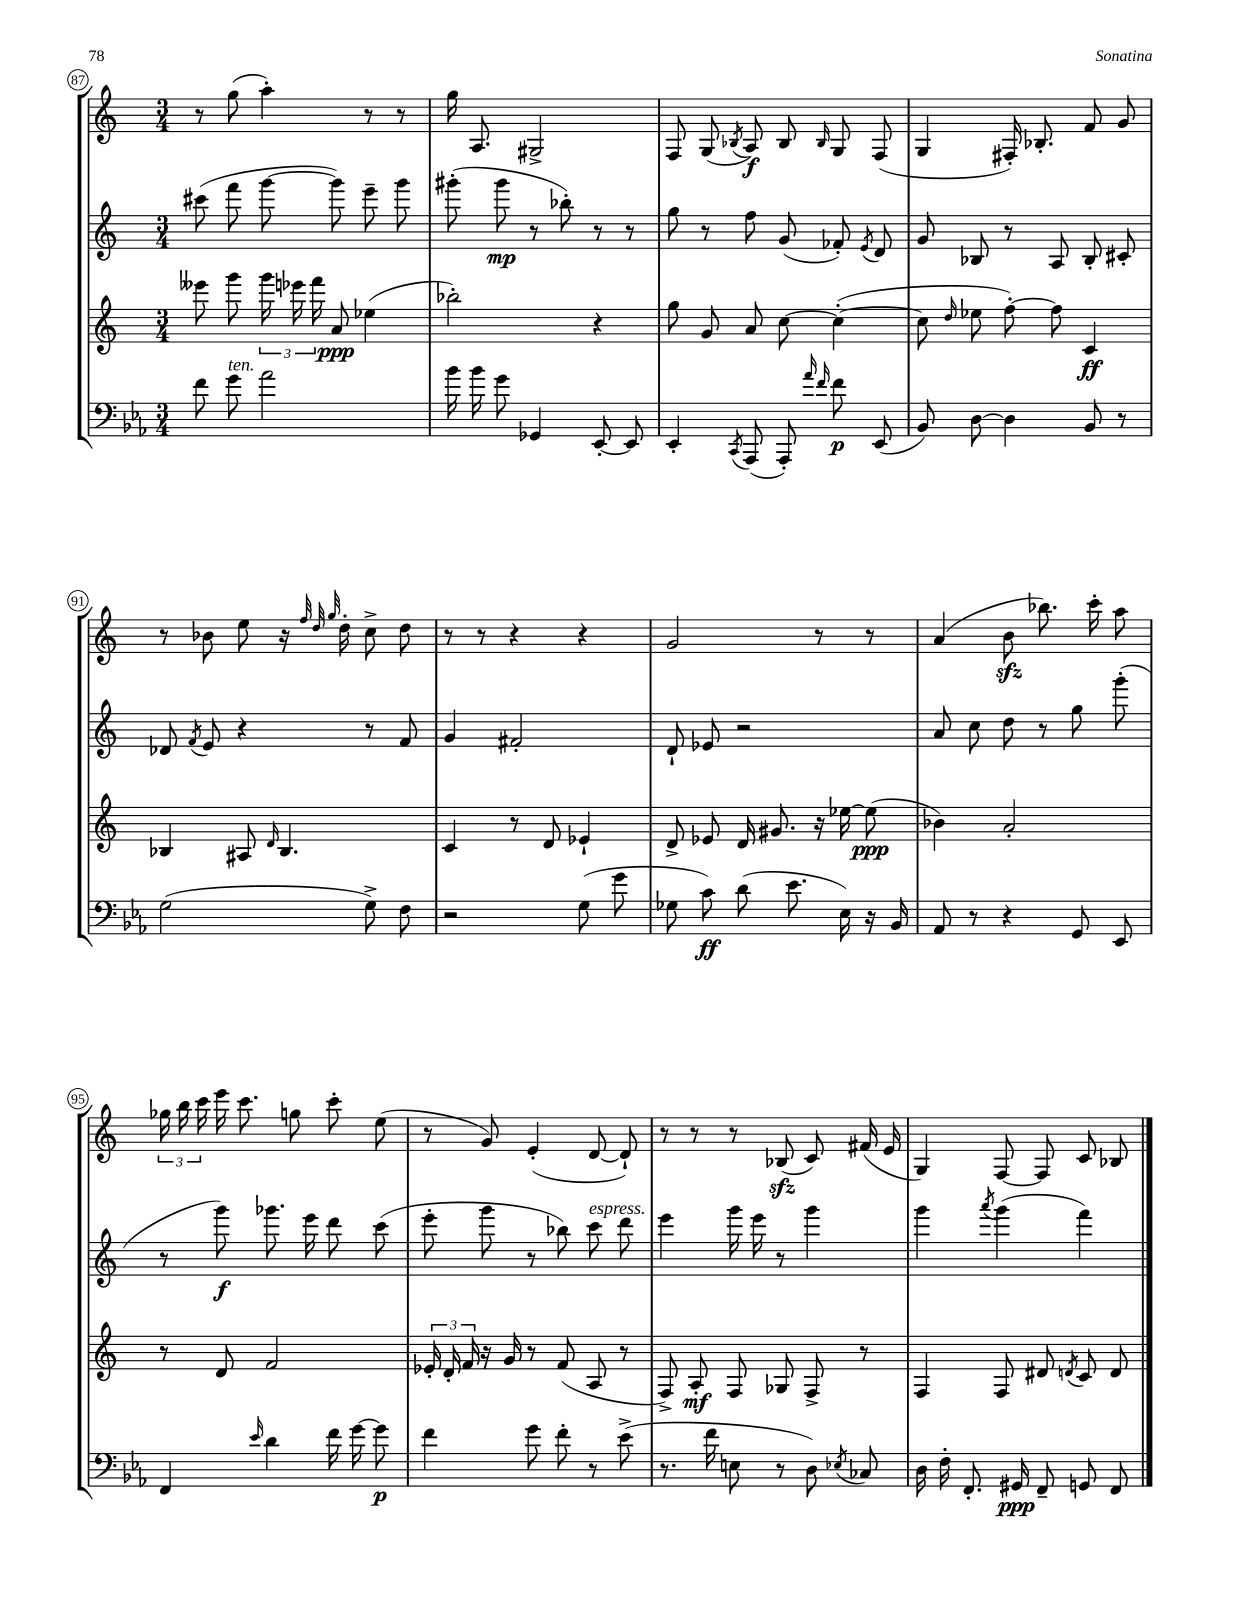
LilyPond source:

<<
\new StaffGroup <<
\new Staff = "s0" {
    \clef treble \key c \major \numericTimeSignature \time 3/4
    \autoBeamOff r8 g''8( a''4-.) r8 r8 |
    g''16 a8. gis2-> |
    f8 g8( \acciaccatura { bes8 } a8\f) bes8 \grace { bes16 } g8 f8( |
    g4 fis16-.) bes8.-. f'8 g'8 |
    r8 bes'8 e''8 r16 \grace { f''32 d''32 g''32 } d''16-. c''8-> d''8 |
    r8 r8 r4 r4 |
    g'2 r8 r8 |
    a'4( b'8\sfz bes''8.) c'''16-. a''8 |
    \tuplet 3/2 { ges''16 b''16 c'''16 } e'''16 c'''8. g''8 c'''8-. e''8( |
    r8 g'8) e'4-.( d'8~ d'8-!) |
    r8 r8 r8 bes8\sfz( c'8) fis'16( e'16 |
    g4) f8~ f8 c'8 bes8 \bar "|." |
}
\new Staff = "s1" {
    \clef treble \key c \major \numericTimeSignature \time 3/4
    \autoBeamOff cis'''8( f'''8 g'''8~ g'''8) e'''8-- g'''8 |
    gis'''8-.( gis'''8\mp r8 bes''8-.) r8 r8 |
    g''8 r8 f''8 g'8( fes'8-.) \acciaccatura { e'8 } d'8 |
    g'8 bes8 r8 a8 bes8-. cis'8-. |
    des'8 \acciaccatura { f'8 } e'8 r4 r8 f'8 |
    g'4 fis'2-. |
    d'8-! ees'8 r2 |
    a'8 c''8 d''8 r8 g''8 g'''8-.( |
    r8 g'''8\f) ges'''8. e'''16 d'''8 c'''8( |
    e'''8-. g'''8 r8 bes''8) c'''8^\markup { \italic "espress." } d'''8 |
    e'''4 g'''16 e'''16 r8 g'''4 |
    g'''4 \acciaccatura { a'''8 } g'''4( f'''4) \bar "|." |
}
\new Staff = "s2" {
    \clef treble \key c \major \numericTimeSignature \time 3/4
    \autoBeamOff eeses'''8 g'''8 \tuplet 3/2 { g'''16 ees'''16 f'''16 } a'8\ppp ees''4( |
    bes''2-.) r4 |
    g''8 g'8 a'8 c''8~ c''4~-.( |
    c''8 \grace { d''16 } ees''8 f''8~-.) f''8 c'4\ff |
    bes4 ais8 \grace { d'16 } bes4. |
    c'4 r8 d'8 ees'4-! |
    d'8-> ees'8 d'16 gis'8. r16 ees''16~ ees''8\ppp( |
    bes'4) a'2-. |
    r8 d'8 f'2 |
    \tuplet 3/2 { ees'16-. d'16-. f'16 } r16 g'16 r8 f'8( a8 r8 |
    f8->) a8-.\mf f8 ges8 f8-> r8 |
    f4 f8 dis'8 \acciaccatura { d'8 } c'8 d'8 \bar "|." |
}
\new Staff = "s3" {
    \clef bass \key ees \major \numericTimeSignature \time 3/4
    \autoBeamOff f'8 g'8^\markup { \italic "ten." } aes'2 |
    bes'16 bes'16 g'8 ges,4 ees,8~-. ees,8 |
    ees,4-. \acciaccatura { c,8 } aes,,8( aes,,8-.) \grace { aes'16 f'16 } f'8\p ees,8( |
    bes,8) d8~ d4 bes,8 r8 |
    g2( g8->) f8 |
    r2 g8( g'8 |
    ges8 c'8\ff) d'8( ees'8. ees16) r16 bes,16 |
    aes,8 r8 r4 g,8 ees,8 |
    f,4 \grace { ees'16 } d'4 f'16 g'16~ g'8\p |
    f'4 g'8 f'8-. r8 ees'8->( |
    r8. f'16 e8 r8 d8) \acciaccatura { ees8 } ces8 |
    d16 f16-. f,8.-. gis,16\ppp f,8-- g,8 f,8 \bar "|." |
}
>>
>>
\layout { \context { \Score currentBarNumber = #87 \override BarNumber.stencil = #(make-stencil-circler 0.1 0.3 ly:text-interface::print) } }
